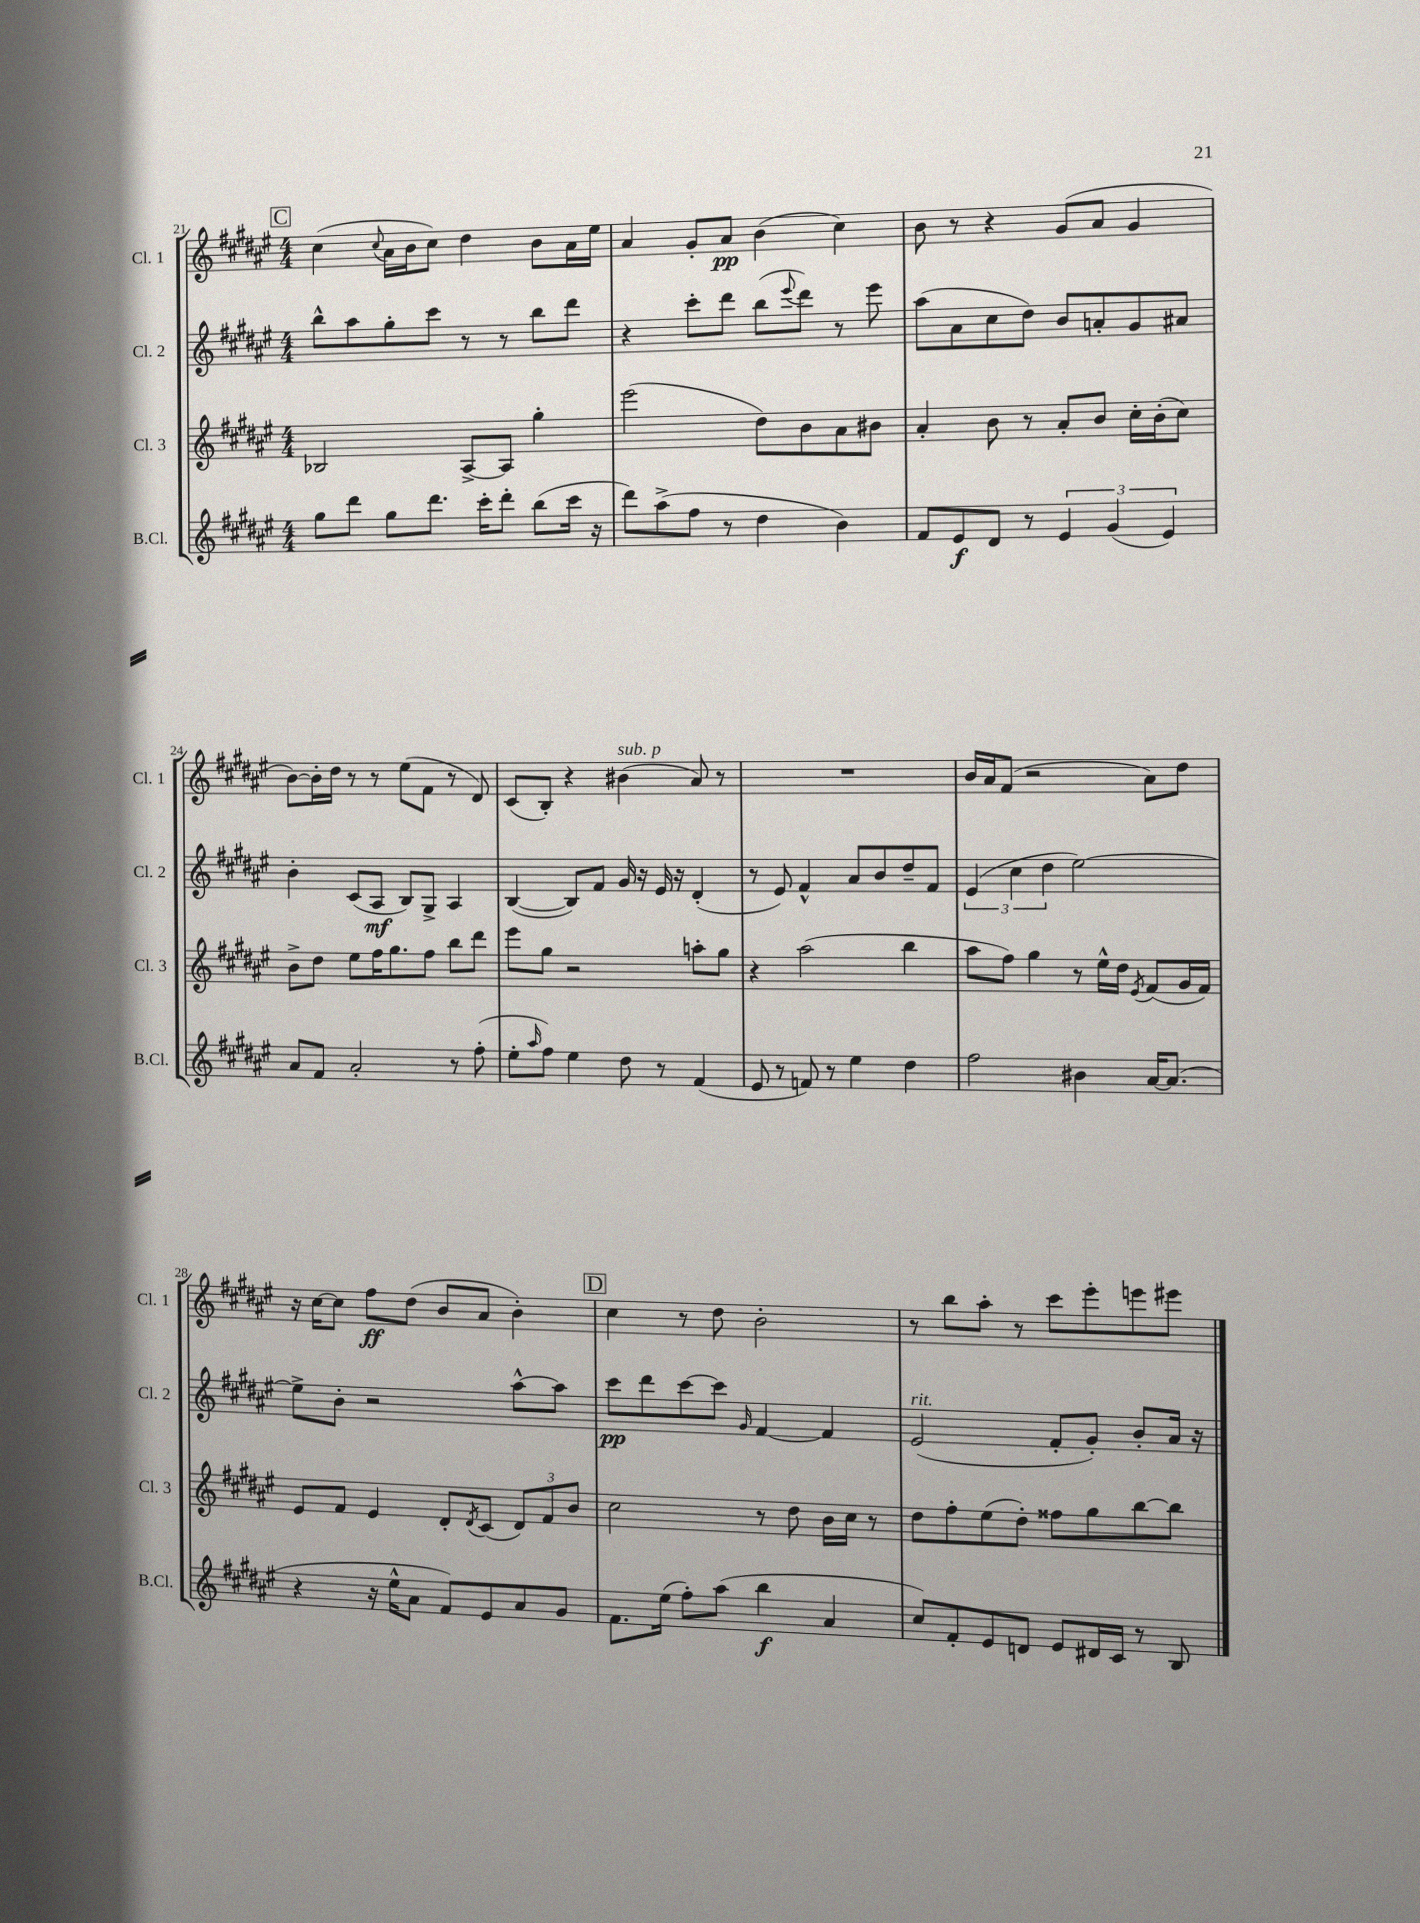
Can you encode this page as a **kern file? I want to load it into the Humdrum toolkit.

**kern	**kern	**kern	**kern
*staff4	*staff3	*staff2	*staff1
*clefG2	*clefG2	*clefG2	*clefG2
*k[f#c#g#d#a#e#]	*k[f#c#g#d#a#e#]	*k[f#c#g#d#a#e#]	*k[f#c#g#d#a#e#]
*M4/4	*M4/4	*M4/4	*M4/4
8gg#\L	2B-/	8bb^^\L	(4cc#\
8ddd#\J	.	8aa#\	.
.	.	.	8qqcc#/
8gg#\L	.	8gg#'\	16a#\LL
.	.	.	16b\J
8.ddd#\J	.	8ccc#\J	8cc#\J)
.	[8A#^/L	8r	4dd#\
16ccc#'\LK	.	.	.
8ddd#'\J	8A#/]J	8r	.
(8bb\L	4gg#'\	8bb\L	8b\L
16ccc#\Jk	.	8ddd#\J	16a#\L
16r	.	.	16ee#\JJ
=	=	=	=
8ddd#\L)	(2eee#\	4r	4a#/
(8aa#^\	.	.	.
8ff#\J	.	8ccc#'\L	8g#'/L
8r	.	8ddd#\J	8a#/J
4dd#\	8dd#\L)	(8bb\L	(4b\
.	.	8qqeee#/	.
.	8b\	8ddd#\J)	.
4b\)	8a#\	8r	4cc#\)
.	8b#\J	8eee#\	.
=	=	=	=
8f#/L	4a#'/	(8aa#\L	8b\
8e#/	.	8a#\	8r
8d#/J	8b\	8cc#\	4r
8r	8r	8dd#\J)	.
6e#/	8a#'/L	8b/L	(8g#/L
.	8b/J	8a'/	8a#/J
(6g#/	.	.	.
.	16cc#'\LL	8g#/	4g#/
.	(16b'\J	.	.
6e#/)	.	.	.
.	8cc#\J)	8a#/J	.
=	=	=	=
8a#/L	8b^\L	4b'\	[8b\L)
8f#/J	8dd#\J	.	16b'\]L
.	.	.	16dd#\JJ
2a#'/	8ee#\L	(8c#/L	8r
.	16ff#\K	8A#/J	8r
.	8.gg#\	.	.
.	.	8B/L)	(8ee#\L
.	8ff#\J	8G#^/J	8f#\J
8r	8bb\L	4A#/	8r
(8ff#'\	8ddd#\J	.	8d#/)
=	=	=	=
8ee#'\L	8eee#\L	([4B/	(8c#/L
16qqaa#/	.	.	.
8ff#\J)	8gg#\J	.	8B'/J)
4ee#\	2r	8B/]L)	4r
.	.	8f#/J	.
8dd#\	.	16g#/	(4b#\
.	.	16r	.
8r	.	16e#/	.
.	.	16r	.
(4f#/	8aa'\L	(4d#'/	8a#/)
.	8gg#\J	.	8r
=	=	=	=
8e#/	4r	8r	1r
8r	.	8e#/)	.
8f/)	(2aa#\	4f#^^/	.
8r	.	.	.
4ee#\	.	8a#/L	.
.	.	8b/	.
4dd#\	4bb\	8dd#~/	.
.	.	8f#/J	.
=	=	=	=
2ff#\	8aa#\L	(6e#/	16b/LL
.	.	.	16a#/J
.	8ff#\J)	.	(8f#/J
.	.	6cc#\	.
.	4gg#\	.	2r
.	.	6dd#\	.
4b#\	8r	[2ee#\)	.
.	16ee#^^\LL	.	.
.	16dd#\JJ	.	.
.	8qe#/	.	.
[16a#/LK	(8f#/L	.	8a#\L)
(8.a#/]J	.	.	.
.	16g#/L	.	8dd#\J
.	16f#/JJ)	.	.
=	=	=	=
4r	8e#/L	8ee#^\]L	16r
.	.	.	[16cc#\LK
.	8f#/J	8b'\J	8cc#\]J
16r	4e#/	2r	8ff#\L
16ee#^^\LK	.	.	.
8a#\J	.	.	(8dd#\J
8f#/L)	8d#'/L	.	8b/L
.	8qd#/	.	.
8e#/	(8c#/J	.	8a#/J
8a#/	12d#/L)	[8aa#^^\L	4b'\)
.	12f#/	.	.
8g#/J	.	8aa#\]J	.
.	12b/J	.	.
=	=	=	=
8.f#\L	2cc#\	8ccc#\L	4cc#\
.	.	8ddd#\	.
(16ee#\Jk	.	.	.
8ff#'\L)	.	[8ccc#\	8r
(8aa#\J	.	8ccc#\]J	8dd#\
.	.	16qqg#/	.
4bb\	8r	[4f#/	2b'\
.	8dd#\	.	.
4a#/	16b\LL	4f#/]	.
.	16cc#\JJ	.	.
.	8r	.	.
=	=	=	=
8cc#/L)	8dd#\L	(2e#/	8r
8f#'/	8ff#'\	.	8bb\L
8e#/	(8ee#\	.	8aa#'\J
8d/J	8dd#'\J)	.	8r
8e#/L	8ff##\L	8f#'/L	8ccc#\L
16d#/L	8gg#\	8g#'/J)	8eee#'\
16c#/JJ	.	.	.
8r	[8bb\	8b'/L	8eee\
8B/	8bb\]J	16a#/Jk	8eee#\J
.	.	16r	.
==	==	==	==
*-	*-	*-	*-
